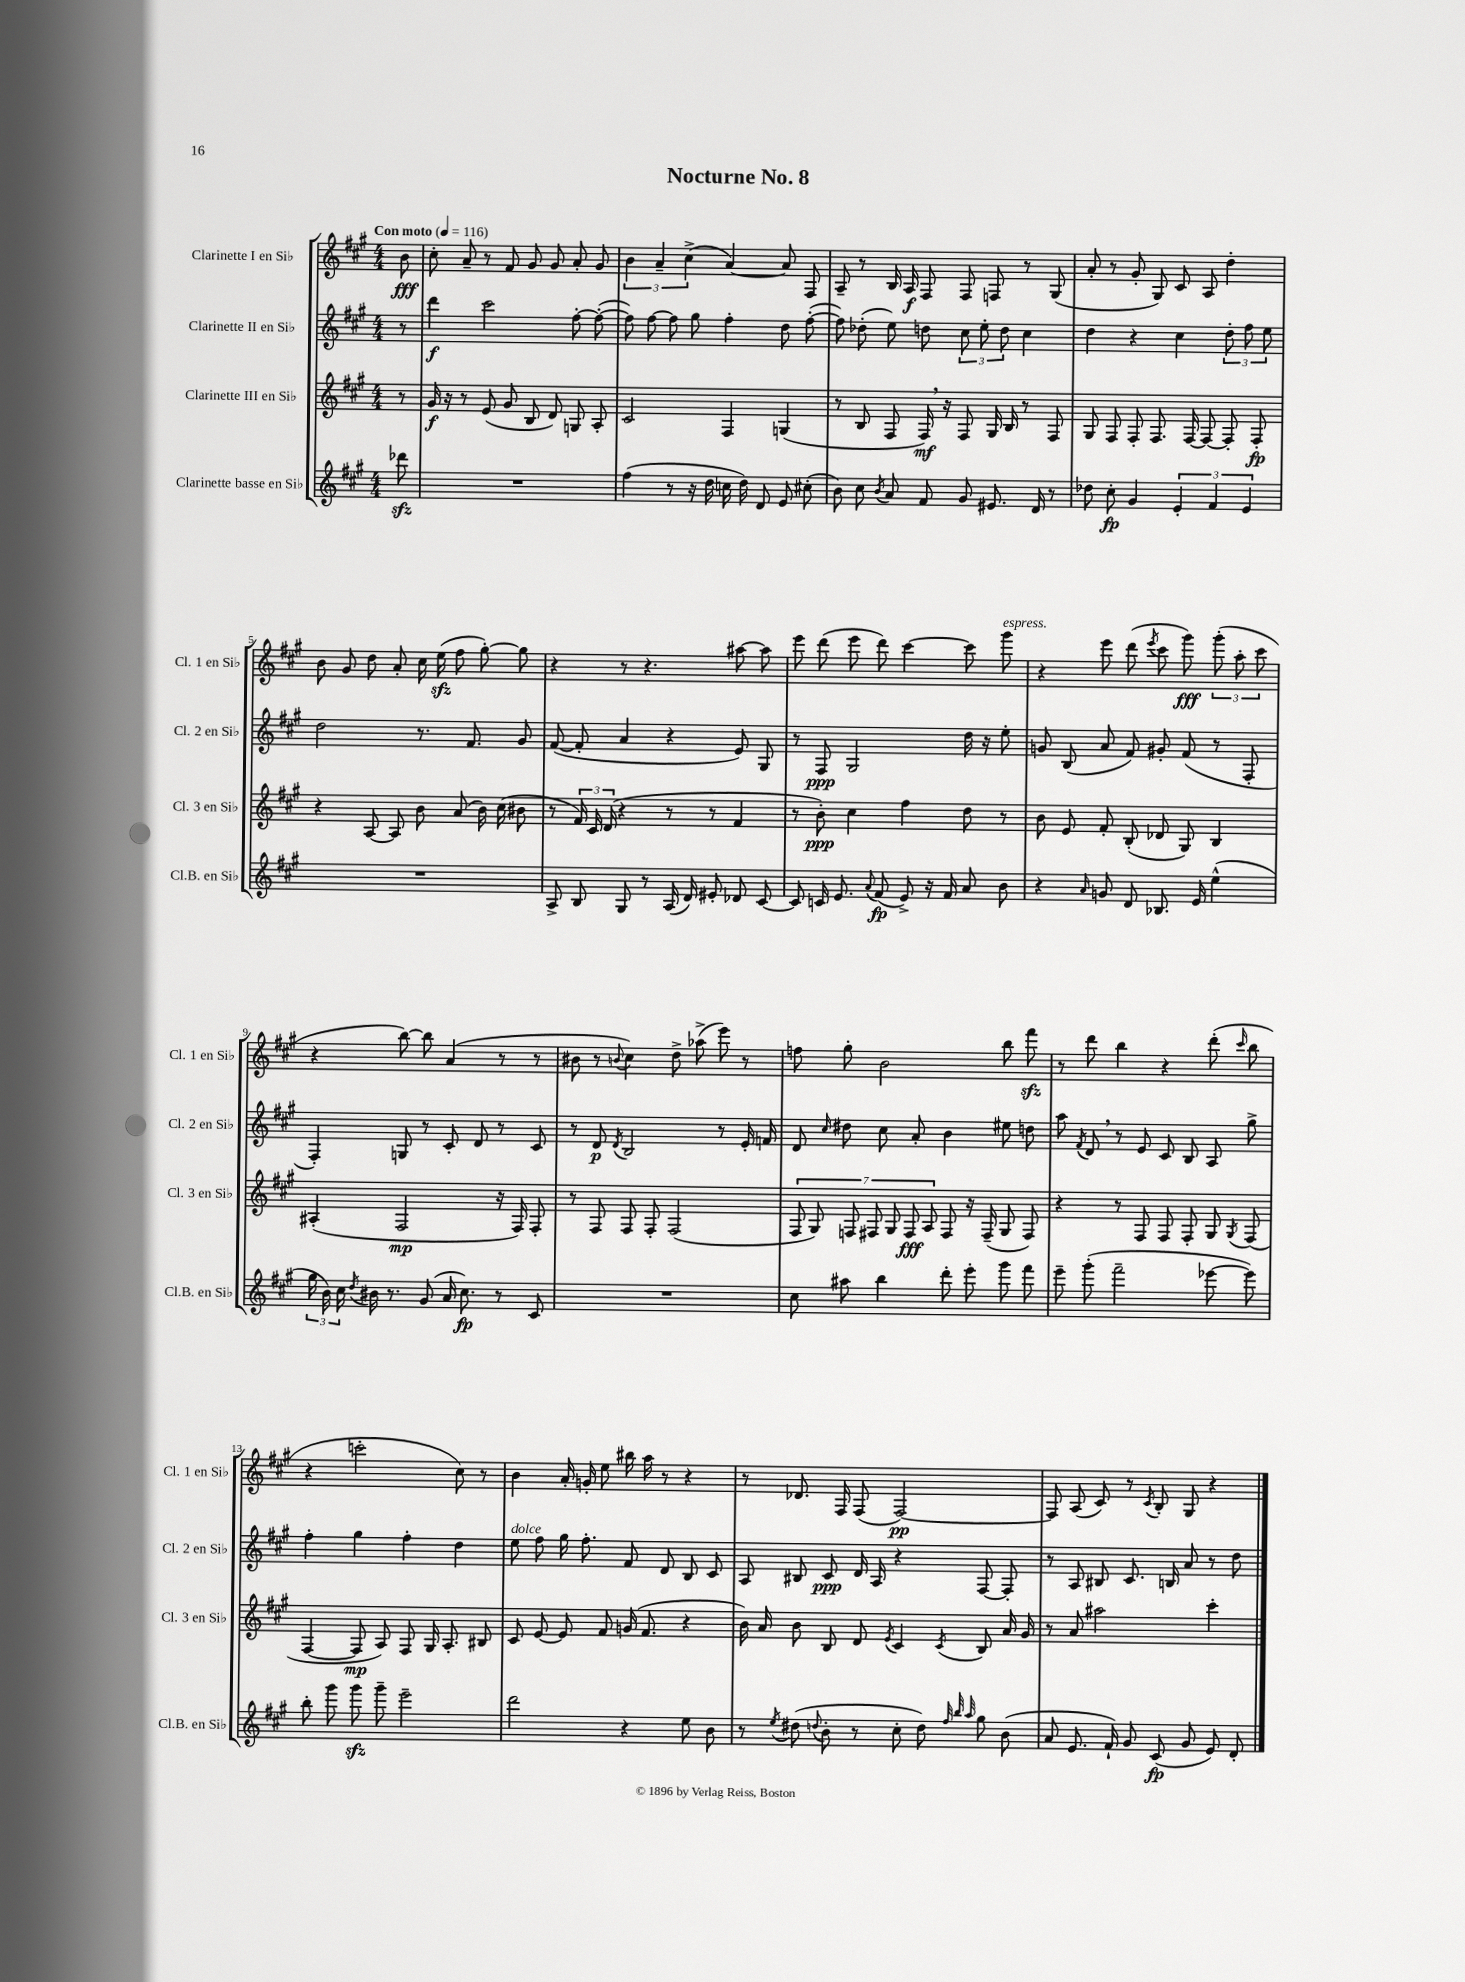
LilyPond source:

\header { title = "Nocturne No. 8" }
<<
\new StaffGroup <<
\new Staff = "s0" \with { instrumentName = "Clarinette I en Sib" shortInstrumentName = "Cl. 1 en Sib" } {
    \clef treble \key a \major \numericTimeSignature \time 4/4 \partial 8 \tempo "Con moto" 4 = 116
    \autoBeamOff b'8\fff |
    cis''8-. a'8-- r8 fis'8 gis'8 gis'8 a'8-. gis'8 |
    \tuplet 3/2 { b'4 a'4-- cis''4->( } a'4~) a'8 fis8 |
    a8-- r8 b16 a16\f fis8 fis8 f8 r8 gis8( |
    a'8-. r8 gis'8-. gis8) cis'8 a8 d''4-. |
    b'8 gis'8 d''8 a'8-. cis''16 e''16\sfz( fis''8 gis''8~-.) gis''8 |
    r4 r8 r4. ais''8~ ais''8 |
    e'''8 d'''8( e'''8 d'''8) cis'''4~ cis'''8 gis'''8^\markup { \italic "espress." } |
    r4 e'''8 d'''8( \acciaccatura { e'''8 } cis'''8 gis'''8\fff) \tuplet 3/2 { gis'''8-.( a''8-. cis'''8 } |
    r4 b''8~) b''8 a'4( r8 r8 |
    bis'8 r8 \appoggiatura { b'8 } cis''4) d''8-> aes''8->( e'''8) r8 |
    f''8 gis''8-. b'2 b''8 fis'''8\sfz |
    r8 d'''8 b''4 r4 d'''8-.( \grace { cis'''16 } b''8 |
    r4 c'''2-. cis''8) r8 |
    b'4 a'16-. g'16-. e''8 bis''16 a''16 r8 r4 |
    r8 des'8. fis16 fis8( fis2~\pp) |
    fis8 a8( cis'8) r8 \acciaccatura { cis'8 } b8-. gis8 r4 \bar "|." |
}
\new Staff = "s1" \with { instrumentName = "Clarinette II en Sib" shortInstrumentName = "Cl. 2 en Sib" } {
    \clef treble \key a \major \numericTimeSignature \time 4/4 \partial 8
    \autoBeamOff r8 |
    d'''4\f cis'''2 fis''8~-. fis''8~-.( |
    fis''8) fis''8~ fis''8 gis''8 fis''4-. d''8 fis''8~-.( |
    fis''8) des''8-.( e''8) d''8 \tuplet 3/2 { cis''8 e''8-. d''8 } cis''4 |
    d''4 r4 cis''4 \tuplet 3/2 { d''8-. fis''8 e''8 } |
    d''2 r8. fis'8. gis'8 |
    fis'8~( fis'8-. a'4 r4 e'8) gis8 |
    r8 fis8\ppp gis2 d''16 r16 e''8-. |
    g'8 b8( a'8 fis'8) gis'8-. fis'8( r8 fis8-. |
    fis4-.) g8 r8 cis'8-. d'8 r8 cis'8 |
    r8 d'8\p \acciaccatura { d'8 } b2 r8 e'16-. f'16 |
    d'8 \grace { cis''16 } dis''8 cis''8 a'8-. b'4 eis''8 d''8 |
    a''8 \acciaccatura { fis'8 } d'8 \breathe r8 e'8 cis'8 b8 a8 gis''8-> |
    fis''4-. gis''4 fis''4-. d''4 |
    e''8^\markup { \italic "dolce" } fis''8 gis''16 fis''8.-. fis'8 d'8 b8 cis'8 |
    a8 bis8 cis'8\ppp d'16 a16 r4 fis8~ fis8-. |
    r8 a8 bis8 cis'8. b16 a'8 r8 d''8 \bar "|." |
}
\new Staff = "s2" \with { instrumentName = "Clarinette III en Sib" shortInstrumentName = "Cl. 3 en Sib" } {
    \clef treble \key a \major \numericTimeSignature \time 4/4 \partial 8
    \autoBeamOff r8 |
    gis'16\f r16 r8 e'8( gis'8 b8 d'8) g8 a8-. |
    cis'2 fis4 g4( |
    r8 b8 fis8 fis16\mf) \breathe r16 fis8 gis16 b16 r8 fis8 |
    gis8 fis8 fis8-. fis8. fis16~ fis8~ fis8-. fis8-.\fp |
    r4 a8~ a8 b'8 a'8( b'16) cis''16( bis'8 |
    r8 \tuplet 3/2 { fis'16) cis'16 d'16( } r4 r8 r8 fis'4 |
    r8 b'8-.\ppp) cis''4 fis''4 d''8 r8 |
    b'8 e'8 fis'8-. b8-.( des'8 gis8) b4 |
    ais4-.( fis2\mp r16 fis16) fis8-. |
    r8 fis8 fis8 fis8-. fis2( |
    \tuplet 7/4 { fis8 gis8) f8 fis8 gis8 fis8\fff a8 } fis8 r16 fis16--( gis8 fis8) |
    r4 r8 fis8 fis8 fis8-. gis8 \acciaccatura { gis8 } fis8( |
    fis4~ fis8\mp a8) fis8 gis16 a8.-. bis8 |
    cis'8 e'8~ e'8 fis'8 g'16( fis'8. r4 |
    b'16) a'16 b'8 b8 d'8 \acciaccatura { e'8 } cis'4 \acciaccatura { cis'8 } b8 a'16 gis'16 |
    r8 a'8 ais''2 cis'''4-. \bar "|." |
}
\new Staff = "s3" \with { instrumentName = "Clarinette basse en Sib" shortInstrumentName = "Cl.B. en Sib" } {
    \clef treble \key a \major \numericTimeSignature \time 4/4 \partial 8
    \autoBeamOff des'''8\sfz |
    R1 |
    fis''4( r8 r16 d''16 c''16 d''16) d'8 e'8 cis''8-.( |
    b'8) cis''8 \acciaccatura { b'8 } a'8 fis'8 gis'8 eis'8. d'16 r8 |
    des''8 cis''8-.\fp gis'4 \tuplet 3/2 { e'4-. fis'4 e'4 } |
    R1 |
    a8-> b8 gis8 r8 a16( d'16) eis'8-. des'8 cis'8~ |
    cis'8 c'16 e'8. \appoggiatura { a'8 } fis'8\fp( e'8->) r16 fis'16 a'8 b'8 |
    r4 \grace { a'16 } g'8 d'8 bes8. e'16 e''4-^( |
    \tuplet 3/2 { gis''16 b'16) cis''16 } \acciaccatura { d''8 } bis'16 r8. gis'8( a'16 cis''8.\fp) r8 cis'8 |
    R1 |
    cis''8 ais''8 b''4 d'''8-. e'''8-. gis'''8 fis'''8 |
    e'''8-- gis'''8-.( fis'''2-- ees'''8~ ees'''8) |
    b''8-. gis'''8 gis'''8\sfz gis'''8-- e'''2-- |
    d'''2 r4 e''8 b'8 |
    r8 \acciaccatura { e''8 } dis''8( \appoggiatura { d''8 } b'8-. r8 cis''8-. d''8) \grace { fis''32 b''32 a''32 } gis''8 b'8( |
    a'8 e'8. fis'16-!) gis'8 cis'8\fp( gis'8 e'8) d'8-. \bar "|." |
}
>>
>>
